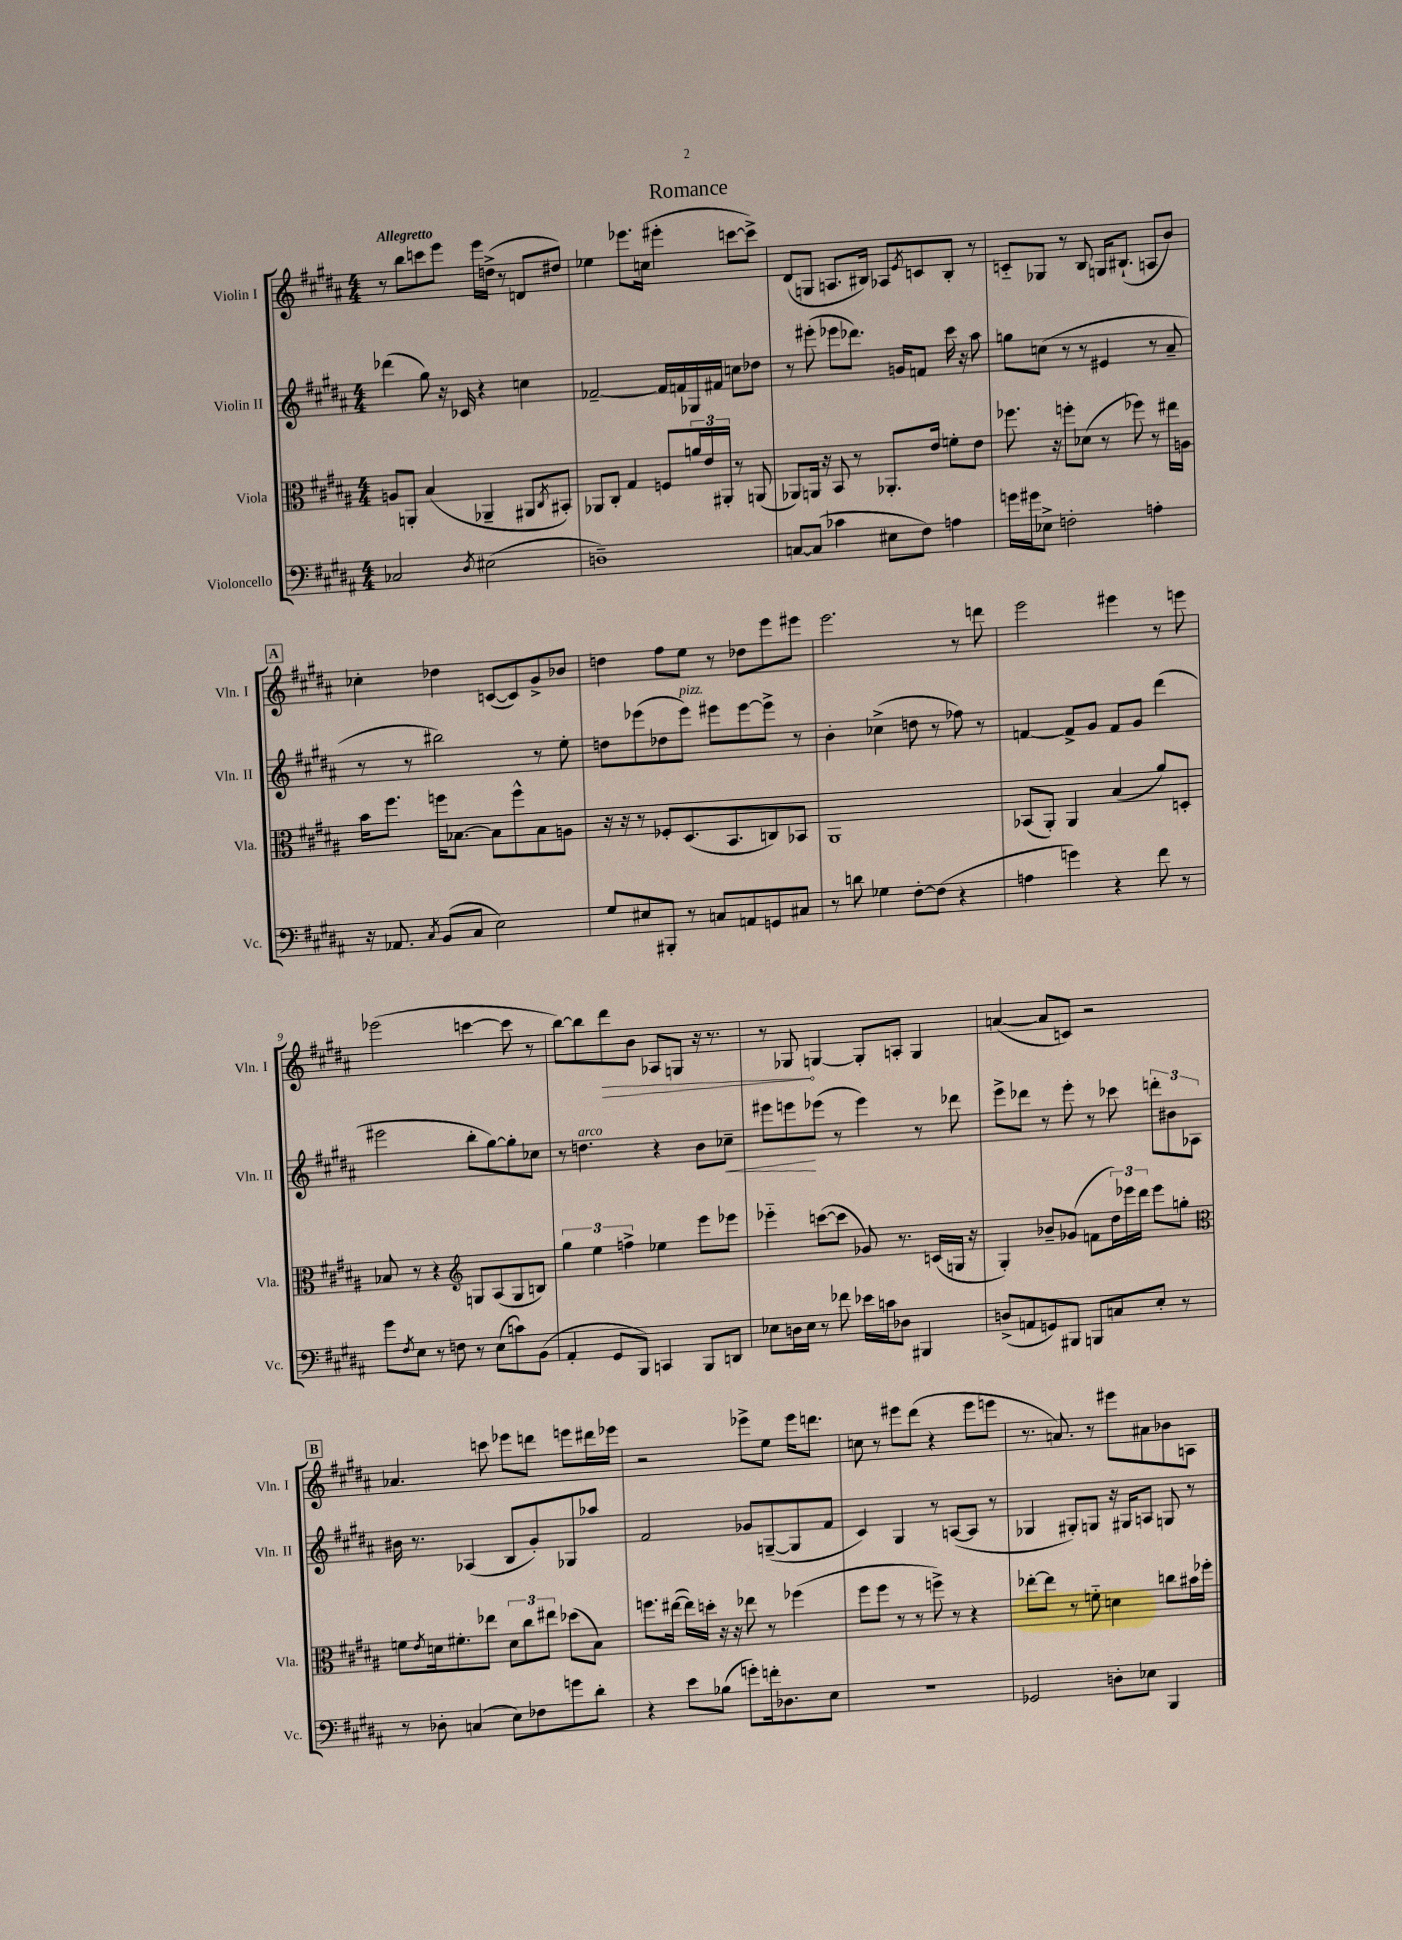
\header { title = "Romance" }
<<
\new StaffGroup <<
\new Staff = "s0" \with { instrumentName = "Violin I" shortInstrumentName = "Vln. I" } {
    \clef treble \key b \major \numericTimeSignature \time 4/4 \tempo "Allegretto"
    r8 b''8 c'''8 e'''8 e'''16 d''16->( r8 d'8 dis''8) |
    ees''4 ees'''8. c''16( eis'''4-. c'''8~ c'''8->) |
    dis'8( g8 a8. bis16) aes8 \acciaccatura { e'8 } c'8 bis8-. r8 |
    c'8-_ ges8 r8 b8 g16 bis8.-!( a8 b'8) |
    \mark \markup { \box "A" } ces''4-. des''4 c'8~( c'8) gis'8-> bes'8 |
    d''4 fis''8 e''8 r8 des''8 e'''8 eis'''8 |
    e'''2. r8 d'''8 |
    e'''2 eis'''4 r8 e'''8 |
    ees'''2( c'''4~ c'''8 r8 |
    b''8~) b''8 \once \override Hairpin.circled-tip = ##t dis'''8\> b'8 aes8 g8 r16 r8. |
    r8 ges8\! g4~ g8-. a8-. g4 |
    a'4~( a'8 c'8) r2 |
    \mark \markup { \box "B" } aes'4. c'''8 ees'''8 d'''8 e'''8 dis'''16 ees'''16 |
    r2 ees'''8-> e''8 ees'''16 d'''8. |
    c''8 r8 eis'''8 dis'''8( r4 eis'''8 e'''8 |
    r8. a'8.) r8 eis'''8 ais'8 bes'8 a8 \bar "|." |
}
\new Staff = "s1" \with { instrumentName = "Violin II" shortInstrumentName = "Vln. II" } {
    \clef treble \key b \major \numericTimeSignature \time 4/4
    des'''4( gis''8) r16 ces'16 r4 c''4 |
    fes'2~-- fes'16 f'16 ges16 fis'16 c''8 des''8 |
    r8 eis'''8-.( ees'''8 des'''8.) g'16 f'8 cis'''16 r16 ais''8 |
    g''8 c''8( r8 r8 eis'4 r8 ais'8-- |
    \mark \markup { \box "A" } r8 r8 bis''2) r8 e''8-. |
    d''8 ees'''8( des''8 ees'''8^\markup { \italic "pizz." }) eis'''8 eis'''8~ eis'''8-> r8 |
    b'4-. ces''4->( d''8 r8 fes''8) r8 |
    f'4~ f'8-> gis'8 f'8 gis'8 dis'''4( |
    eis'''2 b''8-. gis''8~) gis''8-. ces''8 |
    r8 d''4.^\markup { \italic "arco" } r4 b'8 ces''8--\< |
    eis'''8 e'''8\! ees'''8( r8 ees'''4) r8 des'''8 |
    e'''8-> des'''8 r8 e'''8-. r8 ces'''8 \tuplet 3/2 { d'''8-. bis'8 aes8 } |
    \mark \markup { \box "B" } bis'16 r8. aes4( b8 gis'8-.) ges8 aes''8 |
    fis'2 ges'8 g8~--( g8 fis'8 |
    cis'4) gis4 r8 a8~( a8 r8 |
    ges4 gis8-.) g8 r16 gis16 a8 g8 r8 \bar "|." |
}
\new Staff = "s2" \with { instrumentName = "Viola" shortInstrumentName = "Vla." } {
    \clef alto \key b \major \numericTimeSignature \time 4/4
    a8 a,8-. b4( aes,4-- ais,8 \acciaccatura { cis8 } bis,8-.) |
    aes,8 cis8-. gis4 f8 \tuplet 3/2 { a'16 e'16 ais,16-. } r8 a,8( |
    aes,8) a,16 r16 b,8 r8 aes,8.-. e'16 f'8-. e'8 |
    fes''8. r16 f''8-. des'8( r8 fes''8) r8 eis''16 a16 |
    \mark \markup { \box "A" } b'16 fis''8. f''16 bes8.~ bes8 f''8-^ bes8 a8 |
    r16 r16 r8 fes8-. dis8.( b,8. c8) bes,8 |
    ais,1 |
    bes,8( ais,8-.) ais,4 b4( ais'8) d8-. |
    bes8 r8 r4 \clef treble g8 ais8( g8 b8) |
    \tuplet 3/2 { gis''4 e''4 f''4-> } ees''4 e'''8 ees'''8 |
    ees'''4-_ c'''8~( c'''8 ges'8) r8. c'16( g16 r16 |
    gis4-.) bes'8-- ges'8( f'8 \tuplet 3/2 { dis''16) ees'''16 dis'''16 } ees'''8 g''8-. |
    \mark \markup { \box "B" } \clef alto f'8 \acciaccatura { e'8 } d'16 fis'8.-. ees''8 \tuplet 3/2 { d'8 cis''8 eis''8 } des''8( b8) |
    f''8. eis''16~( eis''16) d''16-. r16 r16 ees''8 r8 fes''4( |
    fis''8 fis''8 r8 r8 f''8->) r8 r4 |
    ees''8~-. ees''8 r8 f'8-_ d'4 c''8 bis'16 fes''16-. \bar "|." |
}
\new Staff = "s3" \with { instrumentName = "Violoncello" shortInstrumentName = "Vc." } {
    \clef bass \key b \major \numericTimeSignature \time 4/4
    ces2 \acciaccatura { dis8 } eis2( |
    d1--) |
    c8~ c8( ces'4 eis8 fis8) a4 |
    g'16 gis'16 ees8-> f2-. a4-. |
    \mark \markup { \box "A" } r16 aes,8. \acciaccatura { cis8 } b,8( cis8 e2) |
    gis8 eis8 bis,,8-. r8 c8 a,8 g,8 cis8 |
    r8 d'8 ges4 fis8~-. fis8( r4 |
    a4 g'4) r4 fis'8 r8 |
    gis'8 \acciaccatura { fis8 } e8 r8 f8 r8 e8( c'8) b,8( |
    ais,4-. gis,8 b,,8) c,4 b,,8 d,8 |
    ees8 d16 ees16 r8 fes'8 ees'16 c'16 des8 bis,,4 |
    d8->( a,8 g,8) bis,,8 b,,8 c8 e8-. r8 |
    \mark \markup { \box "B" } r8 des8-. c4( e8) fes8 g'8 dis'8-. |
    r4 e'8 bes8( g'8-.) f'16-. des8. e8 |
    R1 |
    ges,2 d8-. ees8 b,,4 \bar "|." |
}
>>
>>
